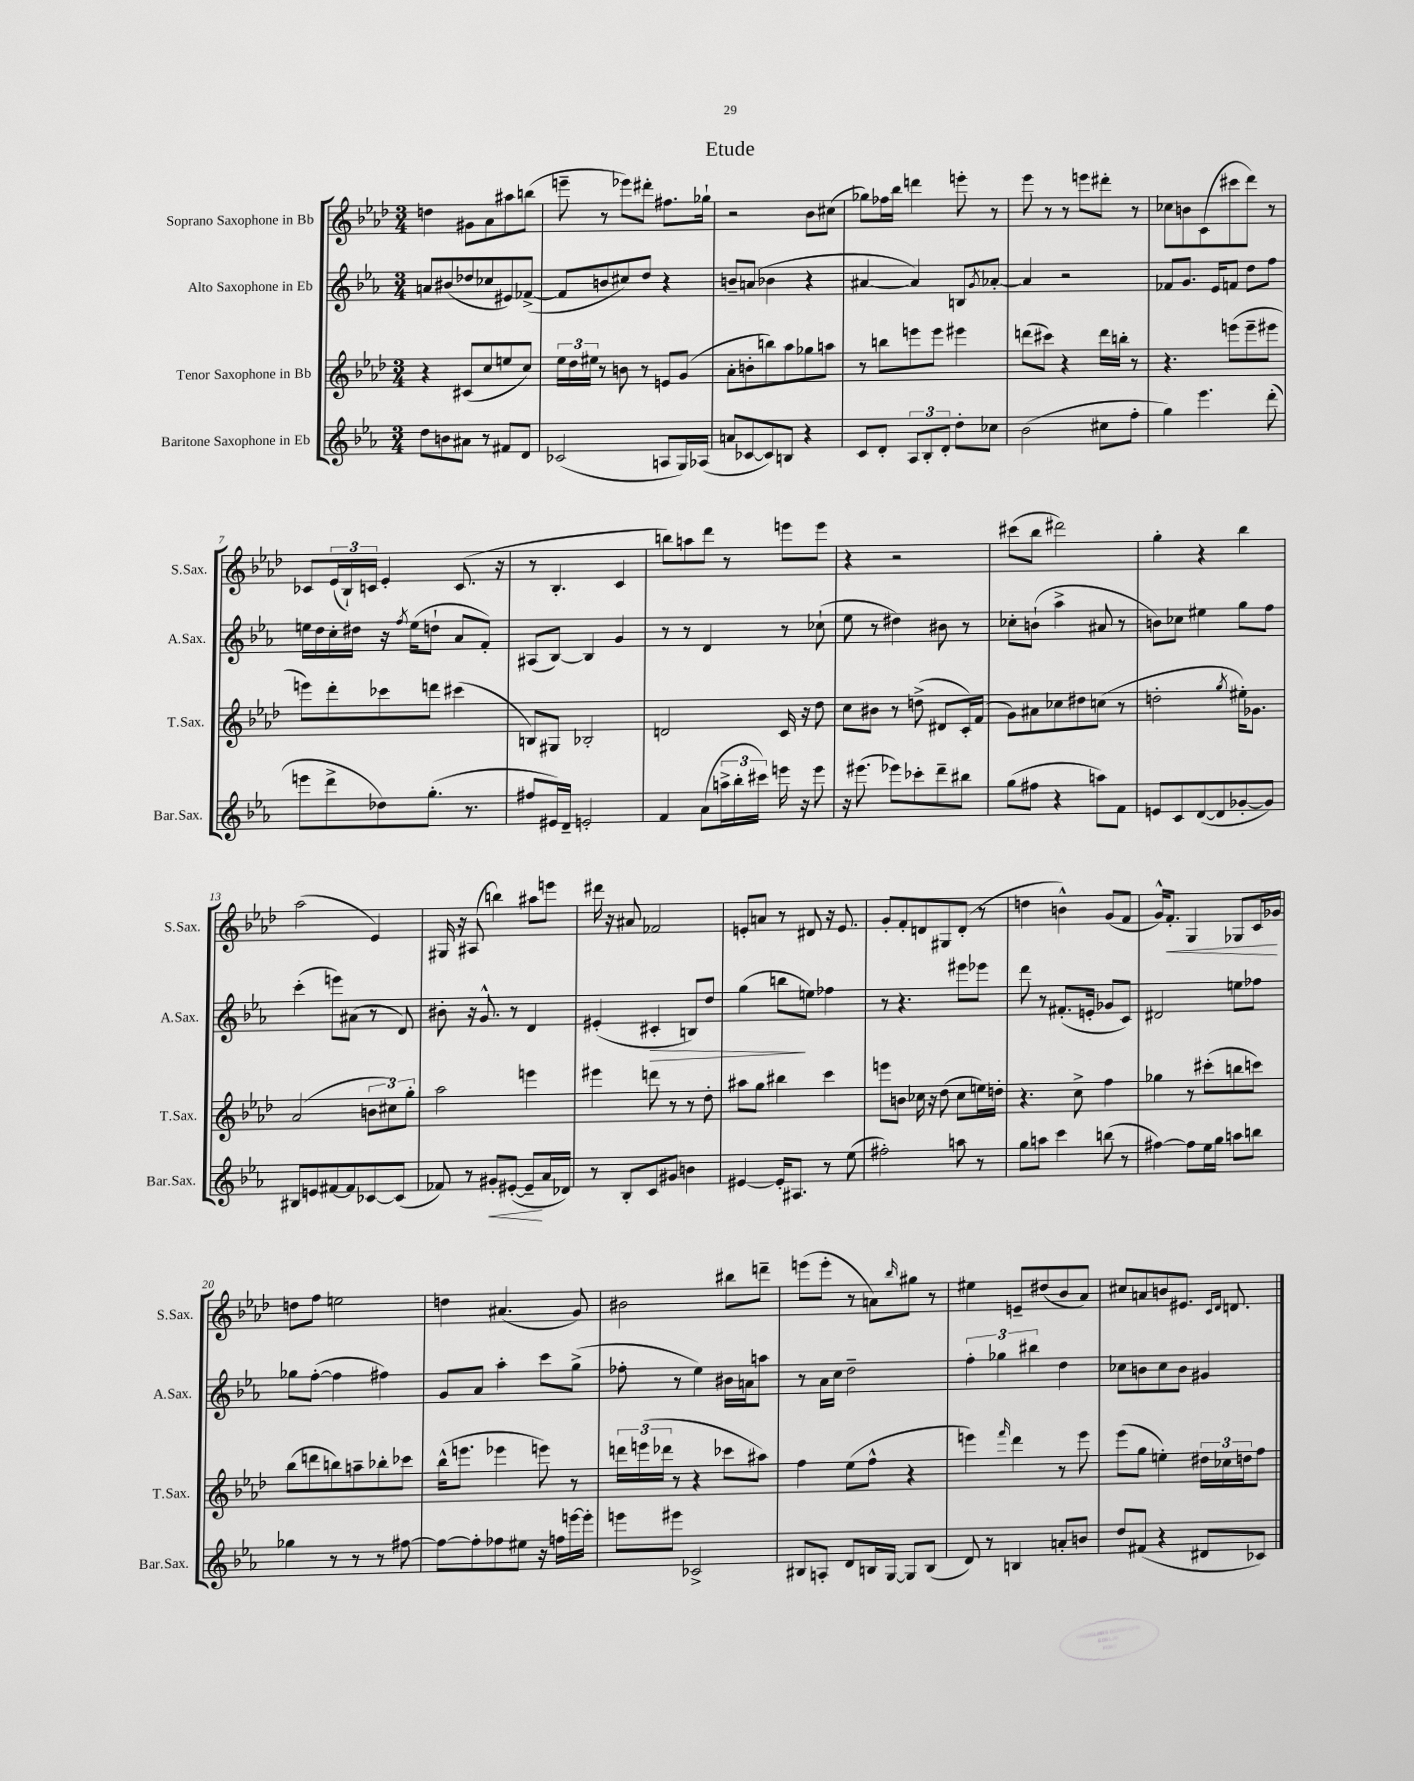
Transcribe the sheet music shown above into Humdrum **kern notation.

**kern	**kern	**kern	**kern
*staff4	*staff3	*staff2	*staff1
*clefG2	*clefG2	*clefG2	*clefG2
*k[b-e-a-]	*k[b-e-a-d-]	*k[b-e-a-]	*k[b-e-a-d-]
*M3/4	*M3/4	*M3/4	*M3/4
8dd	4r	8a	4dd
8b	.	(8b#	.
8a#	(8c#	8dd-	8g#
8r	8cc	8cc-	8a-
8f#	8ee	8e#)	8aa#
8d	8cc)	([8f-^	(8bb
=	=	=	=
(2c-	24ee-	8f-]	8eee~
.	24dd-	.	.
.	24ee#	.	.
.	8r	8b	8r
.	8b	8cc#)	8eee-)
.	8r	8dd	8ddd#'
8A	8e	4r	8.ff#
16G)	(8g	.	.
(16A-	.	.	16gg-`
=	=	=	=
8a	8a-'	8b~	2r
[8c-	8b'	(8a	.
8c-])	8bb)	4b-	.
8B	8aa-	.	.
4r	8gg-	4r	8b-
.	8aa	.	(8cc#
=	=	=	=
8c	8r	[4a#	8gg-)
8d'	8bb	.	16ff-
.	.	.	16bb-
12A-	8eee	4a#])	4ddd
12B-'	.	.	.
.	8eee	.	.
12d'	.	.	.
8dd'	4eee#	8B	8eee'
.	.	8qg	.
8cc-	.	[8a-'	8r
=	=	=	=
(2b-	(8ddd	4a-]	8eee-
.	8ccc#)	.	8r
.	4r	2r	8r
.	.	.	8eee
8cc#	16ddd	.	8ddd#'
.	16bb'	.	.
8ff'	8r	.	8r
=	=	=	=
4gg)	4.r	8f-	8cc-
.	.	8.g	8b
4.eee-	.	.	(8c
.	.	16e-	.
.	(8eee	8f	8ccc#
.	8eee~	8dd	8ddd-)
(8ddd'	8eee#	8ff	8r
=	=	=	=
8eee	8eee)	16ee	8c-
.	.	16dd	.
8ddd^	8ddd-'	16cc'	(24e-
.	.	.	24B-`)
.	.	16dd#	.
.	.	.	24c
8dd-)	8ccc-	16r	4e-'
.	.	8qff	.
.	.	(16ee	.
(8.gg'	8ddd	8dd`	.
.	(4ccc#	8a-	(8.c
8.r	.	.	.
.	.	8f')	.
.	.	.	16r
=	=	=	=
8ff#	8B)	(8A#	8r
16e#)	8G#	[8B-)	4.B-'
16d~	.	.	.
2e'	2B-'	4B-]	.
.	.	4g	4c
=	=	=	=
4f	2d	8r	8bb)
.	.	8r	8aa
(8a-	.	4d	8ddd-
24aa^	.	.	8r
24bb-'	.	.	.
24ccc#)	.	.	.
16eee	16c	8r	8eee
16r	16r	.	.
8eee	8dd-	(8cc-`	8eee
=	=	=	=
16r	8cc	8ee-	4r
(8.eee#	.	.	.
.	8b#	8r	.
8eee-)	8r	4dd#)	2r
8ccc-'	(8dd^	.	.
8ddd~	8d#	8b#	.
8bb#	16c')	8r	.
.	(16f	.	.
=	=	=	=
(8gg	8g)	8cc-'	(8ccc#
8ff#	8a#	(8b`	8bb-
4r	8cc-	4aa-^	2ddd#)
.	8dd#	.	.
8aa)	(8cc	8a#	.
8f	8r	8r	.
=	=	=	=
8e	2dd'	8b)	4gg'
8c	.	8cc-	.
([8d	.	4ee#	4r
8d]	.	.	.
.	8qgg	.	.
[8g-'	16ee#')	8gg	4bb-
.	8.g-	.	.
8g-])	.	8ff	.
=	=	=	=
8B#	(2a-	(4ccc'	(2aa-
8e	.	.	.
[8f#	.	8eee)	.
8f#]	.	(8a#	.
[8c-	12b	8r	4e-)
.	12cc#)	.	.
(8c-]	.	8d)	.
.	12gg'	.	.
=	=	=	=
8f-)	2aa-	8b#'	16G#
.	.	.	16r
8r	.	16r	(8A#
.	.	8.g^^	.
8g#'	.	.	4bb)
([8e#'	.	8r	.
8e#~]	4eee	4d	8aa#
16a-	.	.	8eee
16d-)	.	.	.
=	=	=	=
8r	4eee#	(4e#'	16ddd#
.	.	.	16r
8B-'	.	.	8a#
8c	8ddd	4c#'	2f-
8g#	8r	.	.
4b	8r	8B)	.
.	8dd-'	8dd	.
=	=	=	=
[4e#	8aa#	(4gg	8e'
.	8gg	.	8a
16e#']	4bb#	8bb	8r
8.A#	.	.	.
.	.	8ee)	8d#
8r	4ccc	4ff-	16r
.	.	.	8.e
(8ee-	.	.	.
=	=	=	=
2ff#')	8eee	8r	8g'
.	8b	4.r	8f'
.	16cc-	.	8d
.	16r	.	.
.	(8dd-	.	8G#
8aa	8cc-	8eee#	(8d'
8r	16ee)	8eee-	8r
.	16dd'	.	.
=	=	=	=
8gg	4.r	8ddd	4dd
8aa	.	8r	.
4ccc	.	(8.f#'	4b^^)
.	8cc^	.	.
.	.	16e'	.
(8bb	4ff	8g-	(8g
8r	.	8c)	8f
=	=	=	=
[4ff#)	4gg-	2d#	16g^^)
.	.	.	8.f'
8ff#]	8r	.	4G
16ee-	(8ccc#'	.	.
16gg	.	.	.
8aa	8bb	8ee	8G-
8bb	8ccc)	8ff-	16c
.	.	.	16g-
=	=	=	=
4gg-	(8bb-	8gg-	8dd
.	8ddd	([8ff'	8ff
8r	8bb)	4ff]	2ee
8r	8aa~	.	.
8r	8bb-'	4ff#)	.
[8ff#	8ccc-	.	.
=	=	=	=
8ff#_	(16bb-^^	8g	4dd
.	8.eee	.	.
8ff#']	.	8a-	.
8ff-	4eee-	4aa-'	(4.a#
8ee#	.	.	.
16r	8eee)	8ccc	.
16ff	.	.	.
[16eee	8r	(8gg^	8g)
16eee']	.	.	.
=	=	=	=
8eee	24ddd	8ff-'	2b#
.	(24eee	.	.
.	24ddd-	.	.
8eee#	8r	8r	.
2c-^	4r	4ee-)	.
.	8ccc-	16b#	8bb#
.	.	16a	.
.	8aa#)	8aa	8ddd~
=	=	=	=
8B#	4ff	8r	(8eee
8A'	.	16a-	8eee'
.	.	16cc	.
8d	(8ee-	2dd~	8r
16B	8ff^^	.	8a)
[16G	.	.	.
.	.	.	16qqbb-
8G]	4r	.	8gg#
(8B	.	.	8r
=	=	=	=
8d)	4eee)	6ff'	4ee#
8r	.	.	.
.	.	6gg-	.
.	16qqfff	.	.
4B	4ddd-	.	8e~
.	.	6bb#	.
.	.	.	(8dd#
8a'	8r	4dd	8b-
8b	8eee	.	8a-)
=	=	=	=
8dd	(8eee-	8cc-	8cc#
(8f#	8gg	8b	8a
4r	4ee')	8cc-	8b
.	.	8b	8.e#
8d#	24dd#	4g#	.
.	24cc-	.	.
.	.	.	16qqc
.	.	.	16qqd-
.	.	.	8.d
.	24dd	.	.
8c-)	8ff	.	.
==	==	==	==
*-	*-	*-	*-
